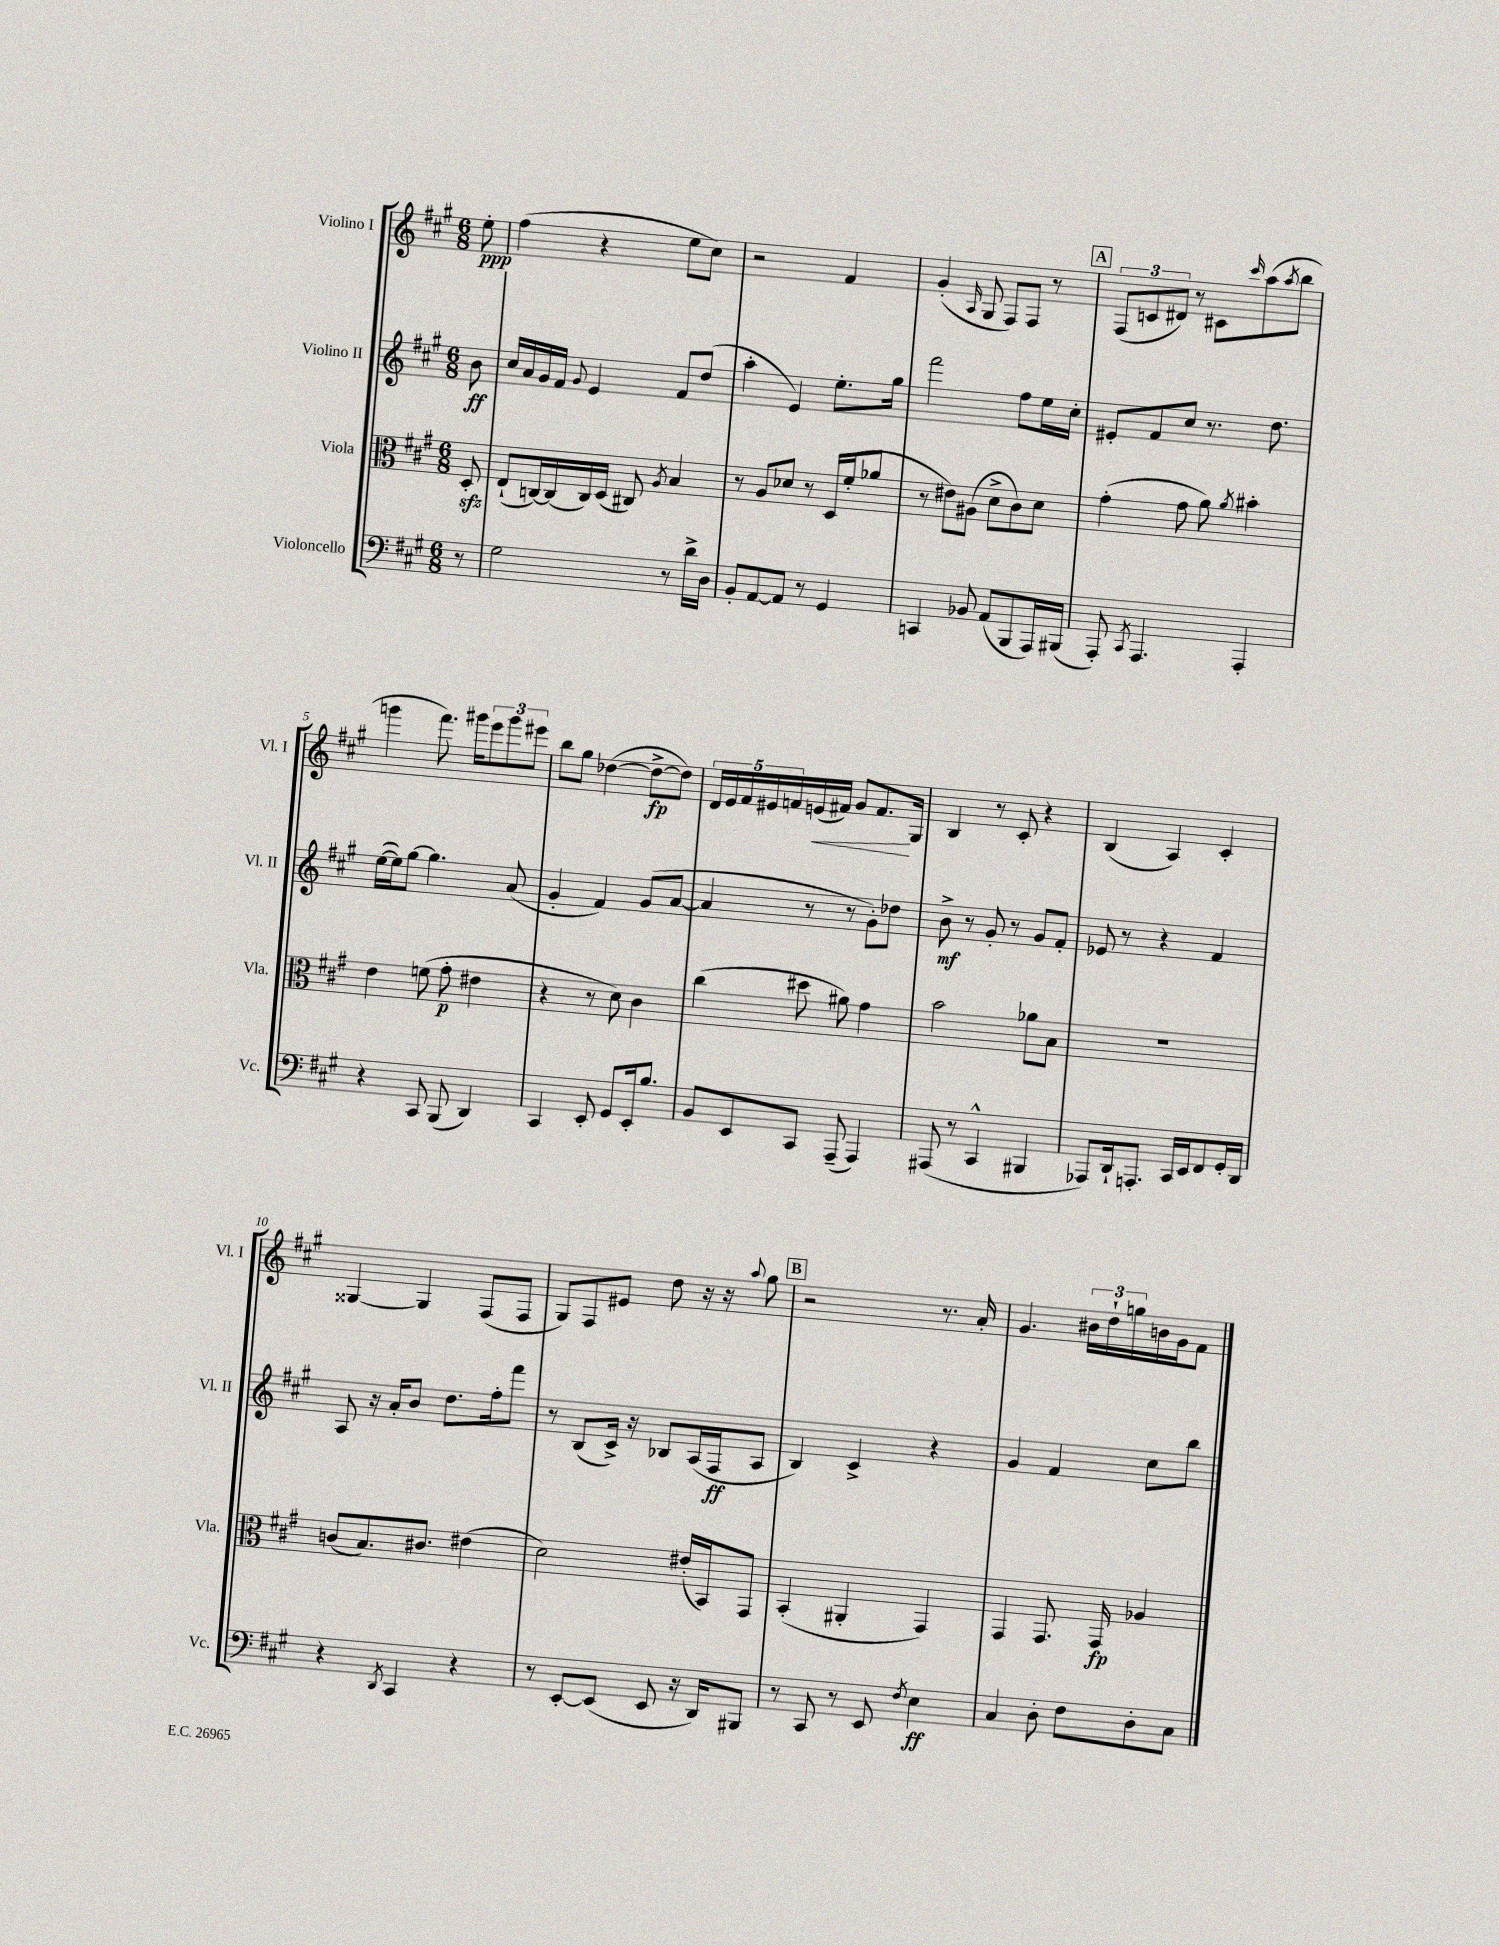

**kern	**dynam	**kern	**dynam	**kern	**dynam	**kern	**dynam
*part4	*part4	*part3	*part3	*part2	*part2	*part1	*part1
*staff4	*staff4	*staff3	*staff3	*staff2	*staff2	*staff1	*staff1
*I"Violoncello	*	*I"Viola	*	*I"Violino II	*	*I"Violino I	*
*I'Vc.	*	*I'Vla.	*	*I'Vl. II	*	*I'Vl. I	*
*clefF4	*	*clefC3	*	*clefG2	*	*clefG2	*
*k[f#c#g#]	*	*k[f#c#g#]	*	*k[f#c#g#]	*	*k[f#c#g#]	*
*M6/8	*	*M6/8	*	*M6/8	*	*M6/8	*
=	=	=	=	=	=	=	=
8r	.	8Dzz'/	.	8b\	ff	8ee'\	ppp
=1	=1	=1	=1	=1	=1	=1	=1
2G#\	.	(8E`/L	.	16cc#/LL	.	(4ff#\	.
.	.	.	.	16a/	.	.	.
.	.	[16Cn/L)	.	16g#/	.	.	.
.	.	(16C/]	.	16f#/JJ	.	.	.
.	.	.	.	8qqg#/	.	.	.
.	.	16C/)	.	4e/	.	4r	.
.	.	(16D/JJ	.	.	.	.	.
.	.	8C#X/)	.	.	.	.	.
.	.	8qA/	.	.	.	.	.
8r	.	4B/	.	8f#/L	.	8ee\L	.
16d^\LL	.	.	.	(8dd/J	.	8cc#\J)	.
16D\JJ	.	.	.	.	.	.	.
=2	=2	=2	=2	=2	=2	=2	=2
8BB'/L	.	8r	.	4aa'\	.	2r	.
[8AA/	.	8A/L	.	.	.	.	.
8AA/J]	.	8d-X/J	.	4e/)	.	.	.
8r	.	8r	.	.	.	.	.
4GG#/	.	16D/LL	.	8.ee'\L	.	4f#/	.
.	.	(16f#'/J	.	.	.	.	.
.	.	8a-X/J	.	.	.	.	.
.	.	.	.	16gg#\Jk	.	.	.
=3	=3	=3	=3	=3	=3	=3	=3
4CCn/	.	8r	.	2fff#\	.	(4g#'/	.
.	.	8e#X\L)	.	.	.	.	.
.	.	.	.	.	.	16qqA/	.
8BB-X/	.	(8A#X\J	.	.	.	8G#/	.
(8AA/L	.	8d^\L	.	.	.	8F#/L)	.
8BBB/	.	8c#\)	.	8ff#\L	.	8F#/J	.
16AAA/L)	.	8d\J	.	16ee\L	.	8r	.
(16BBB#X/JJ	.	.	.	16cc#'\JJ	.	.	.
!!LO:REH:place=s1:t=A
=4	=4	=4	=4	=4	=4	=4	=4
8AAA'/)	.	(4g#'\	.	8e#X'/L	.	(12F#/L	.
.	.	.	.	.	.	12cn/	.
8qCC#/	.	.	.	.	.	.	.
4.AAA/	.	.	.	8f#/	.	.	.
.	.	.	.	.	.	12d#X/J)	.
.	.	8g#\	.	8cc#/J	.	8r	.
.	.	8a\)	.	8.r	.	8c#X\L	.
.	.	8qa/	.	.	.	16qqccc#/	.
4AAA'/	.	4b#X'\	.	.	.	(8aa\	.
.	.	.	.	8.dd\	.	.	.
.	.	.	.	.	.	8qaa/	.
.	.	.	.	.	.	8bb\J	.
!!LO:LB:g=z
=5	=5	=5	=5	=5	=5	=5	=5
4r	.	4e\	.	([16ee\LL	.	4gggn\	.
.	.	.	.	16ee\J])	.	.	.
.	.	.	.	[8gg#\J	.	.	.
8CC#/	.	(8fn\	.	4.gg#\]	.	8.fff#\)	.
(8BBB/	.	8g#'\	p	.	.	.	.
.	.	.	.	.	.	16ggg#X\KL	.
4DD/)	.	4e#X\	.	.	.	12eee\	.
.	.	.	.	.	.	12ggg#\	.
.	.	.	.	(8a/	.	.	.
.	.	.	.	.	.	12eee#X\J	.
=6	=6	=6	=6	=6	=6	=6	=6
4CC#/	.	4r	.	4g#'/	.	8bb\L	.
.	.	.	.	.	.	8gg#\J	.
8EE'/	.	8r	.	4f#/)	.	([4dd-X\	.
8GG#/L	.	8d\)	.	.	.	.	.
16EE'/k	.	4c#\	.	(8g#/L	.	8dd-^\L_	fp
8.B/J	.	.	.	.	.	.	.
.	.	.	.	[8a/J	.	8dd-\J])	.
=7	=7	=7	=7	=7	=7	=7	=7
8BB/L	.	(4cc#\	.	4a/]	.	20d/LL	.
.	.	.	.	.	.	20e/	.
.	.	.	.	.	.	20f#/	.
8EE/	.	.	.	.	.	.	.
.	.	.	.	.	.	20e#X/	.
.	.	.	.	.	.	20fn/	.
!	!	!	!	!	!	!	!LO:HP:b
8CC#/J	.	8dd#X\	.	8r	.	(16en/	<
.	.	.	.	.	.	16f#X/JJ)	.
(8AAA~/	.	8a#X\)	.	8r	.	8g#/L	.
4AAA/)	.	4g#\	.	8g#'\L)	.	8.f#/	.
.	.	.	.	8dd-X\J	.	.	.
.	.	.	.	.	.	16G#/Jk	[
=8	=8	=8	=8	=8	=8	=8	=8
(8AAA#X/	.	2b\	.	8b^\	mf	4B/	.
8r	.	.	.	8r	.	.	.
4CC#^^/	.	.	.	8g#'/	.	8r	.
.	.	.	.	8r	.	8c#'/	.
4BBB#X/	.	8a-X\L	.	8g#/L	.	4r	.
.	.	8B\J	.	8f#'/J	.	.	.
=9	=9	=9	=9	=9	=9	=9	=9
8AAA-X/L)	.	2.r	.	8e-X/	.	(4B/	.
16DD`/k	.	.	.	8r	.	.	.
8.AAAn'/J	.	.	.	.	.	.	.
.	.	.	.	4r	.	4A/)	.
16CC#/LL	.	.	.	.	.	.	.
16EE/J	.	.	.	.	.	.	.
8FF#/	.	.	.	4f#/	.	4c#'/	.
16GG#'/L	.	.	.	.	.	.	.
16DD/JJ	.	.	.	.	.	.	.
!!LO:LB:g=z
=10	=10	=10	=10	=10	=10	=10	=10
4r	.	(8cn/L	.	8A/	.	[4G##X/	.
.	.	8.B/)	.	16r	.	.	.
.	.	.	.	16a'/KL	.	.	.
8qDD/	.	.	.	.	.	.	.
4CC#/	.	.	.	8b/J	.	4G##/]	.
.	.	8.c#X/J	.	.	.	.	.
.	.	.	.	8.dd\L	.	.	.
4r	.	(4e#X\	.	.	.	(8F#/L	.
.	.	.	.	16ff#'\k	.	.	.
.	.	.	.	8fff#\J	.	8F#/J	.
=11	=11	=11	=11	=11	=11	=11	=11
8r	.	2d\)	.	8r	.	8G#/L)	.
[8EE'/L	.	.	.	(8B/L	.	8F#/	.
(8EE/J]	.	.	.	16c#^/Jk)	.	8e#X/J	.
.	.	.	.	16r	.	.	.
8EE/	.	.	.	8B-X/L	.	8dd\	.
16r	.	(16e#X'/LL	.	(16A/L	.	16r	.
16DD/KL)	.	16BB/J)	.	16F#/J	ff	16r	.
.	.	.	.	.	.	8qqaa/	.
8BBB#X/J	.	8GG#/J	.	8A/J	.	8gg#\	.
!!LO:REH:place=s1:t=B
=12	=12	=12	=12	=12	=12	=12	=12
8r	.	(4BB'/	.	4B/)	.	2r	.
8CC#/	.	.	.	.	.	.	.
8r	.	4AA#X'/	.	4c#^/	.	.	.
8EE/	.	.	.	.	.	.	.
8qF#/	.	.	.	.	.	.	.
4E\	ff	4GG#/)	.	4r	.	8.r	.
.	.	.	.	.	.	16a'/	.
=13	=13	=13	=13	=13	=13	=13	=13
4C#/	.	4GG#/	.	4g#/	.	4.g#/	.
8D'\	.	8.GG#/	.	4f#/	.	.	.
8F#\L	.	.	.	.	.	24b#X\LL	.
.	.	.	.	.	.	24dd`\	.
.	.	16GG#/	fp	.	.	.	.
.	.	.	.	.	.	24ggn\	.
8D'\	.	4A-X/	.	8cc#\L	.	16bn\	.
.	.	.	.	.	.	16g#\J	.
8C#\J	.	.	.	8bb\J	.	8f#\J	.
==	==	==	==	==	==	==	==
*-	*-	*-	*-	*-	*-	*-	*-
